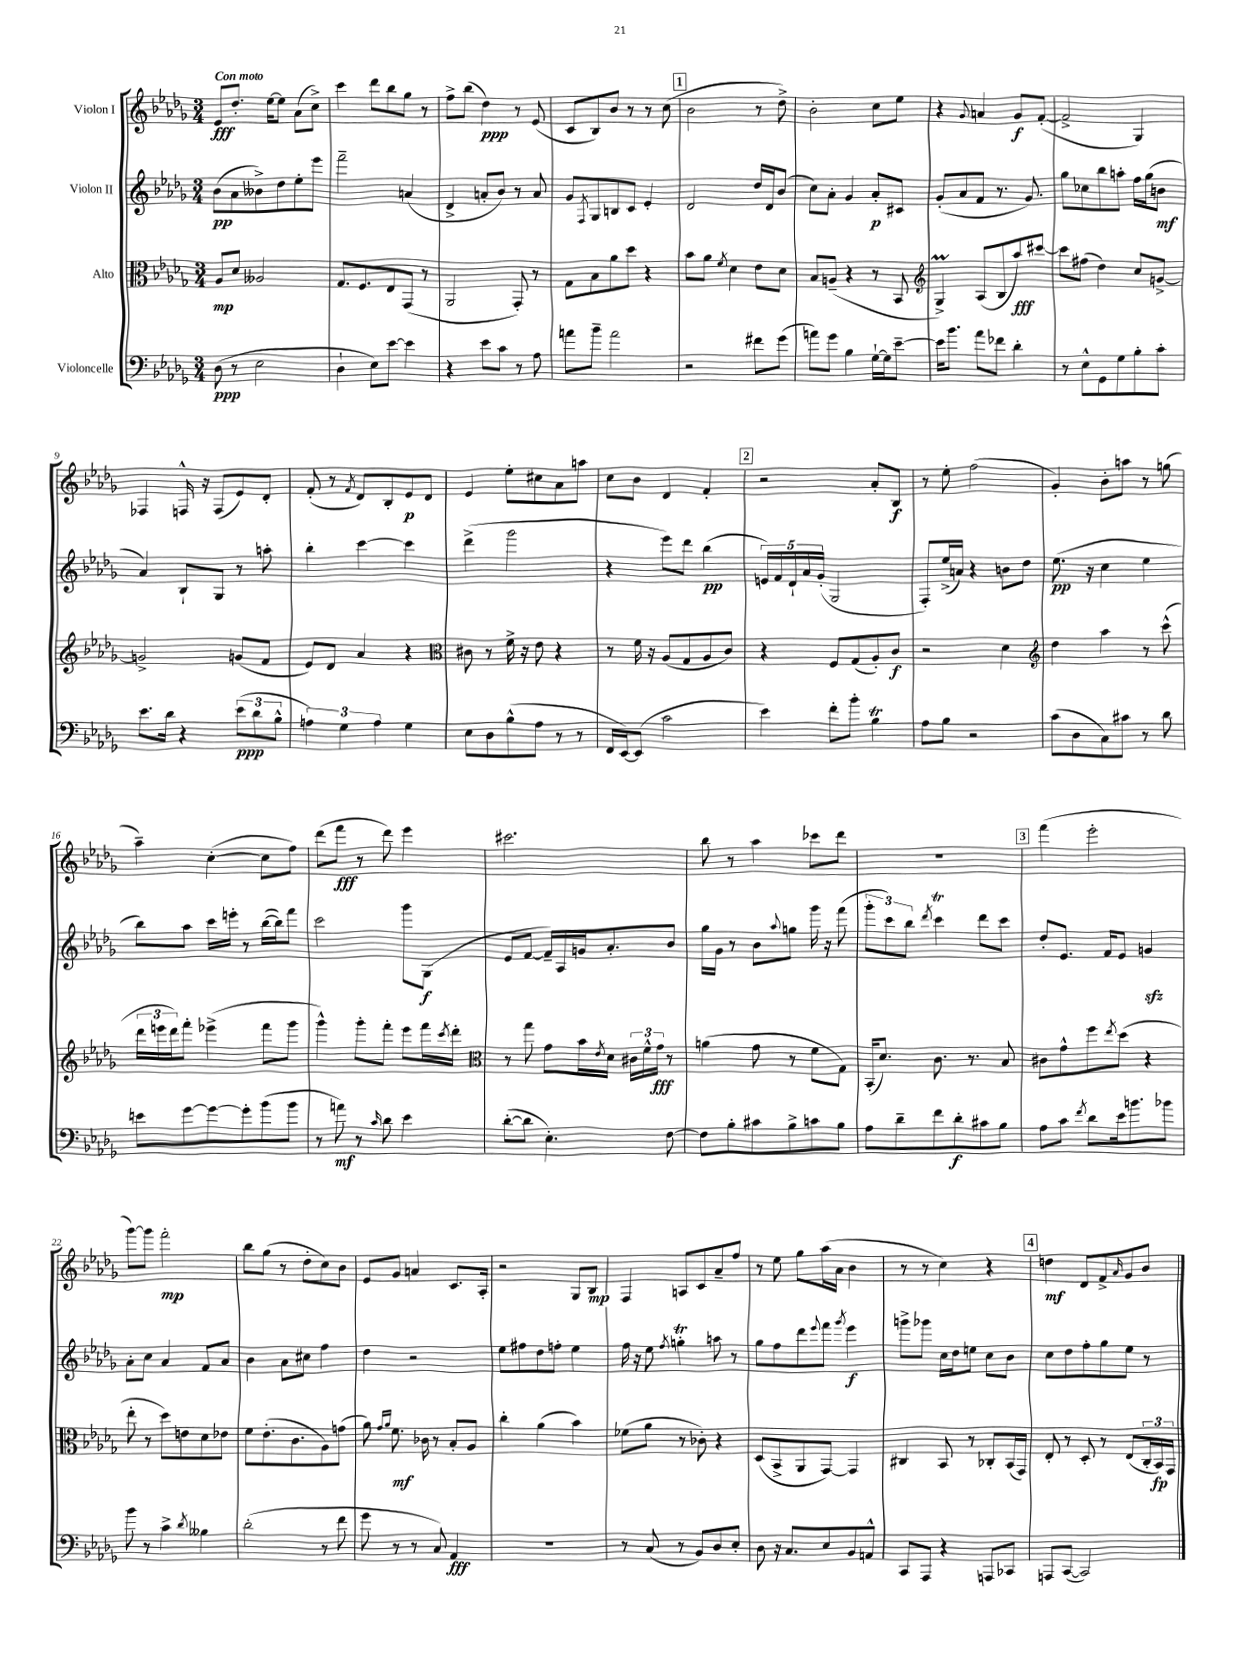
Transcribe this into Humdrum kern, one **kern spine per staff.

**kern	**kern	**kern	**kern
*staff4	*staff3	*staff2	*staff1
*clefF4	*clefC3	*clefG2	*clefG2
*k[b-e-a-d-g-]	*k[b-e-a-d-g-]	*k[b-e-a-d-g-]	*k[b-e-a-d-g-]
*M3/4	*M3/4	*M3/4	*M3/4
(8D-\	8A-/L	(8b-\L	8e-/L
8r	8d-/J	8a-\	8.dd-'/J
2E-\	2A--/	8b--^\)	.
.	.	.	[16ee-\LK
.	.	8dd-\	8ee-\]J
.	.	8ee-'\	(8a-\L
.	.	8eee-\J	8cc^\J)
=	=	=	=
4D-`\	8.G-/L	2fff~\	4ccc\
.	8.F/	.	.
8E-\L)	.	.	8ddd-\L
[8e-\J	8E-/	.	8bb-\
4e-\]	(8GG-/J	(4a/	8gg-\J
.	8r	.	8r
=	=	=	=
4r	2AA-/	4d-^/	8ff^\L
.	.	.	(8bb-\J
8e-\L	.	8a'/L	4dd-\)
8c\J	.	8b-/J)	.
8r	8GG-'/)	8r	8r
8A-\	8r	8a/	(8e-/
=	=	=	=
8a\L	8G-\L	8g-/L	8c/L
.	.	8qF/	.
8b-~\J	8B-\	8G-/	8B-/)
2a\	8a-\	8B/	8b-/J
.	8dd-\J	8c/J	8r
.	4r	4e-'/	8r
.	.	.	(8cc\
=	=	=	=
2r	8b-\L	2d-/	2b-\
.	8a-\J	.	.
.	8qf/	.	.
.	4d-\	.	.
8f#\L	8e-\L	16dd-/LL	8r
.	.	16d-/J	.
(8g-\J	8d-\J	(8b-/J	8dd-^\)
=	=	=	=
8a\L)	8B-/L	8cc\L)	2b-'\
8g-\J	(8A~/J	8a-'\J	.
4B-\	4r	4g-/	.
[16G-`\LL	8r	8a-'/L	8cc\L
16G-\]J	.	.	.
[8e-~\J	8BB-/	8c#/J	8ee-\J
=	=	=	=
*	*clefG2	*	*
16e-\]LK	4G-^/)	(8g-'/L	4r
8.b-\J	.	.	.
.	.	8a-/	.
.	.	.	8qqg-/
8a-\L	(8A-/L	8f/J	4a/
8f-\J	8B-/	8.r	.
4d-'\	8aa-/)	.	8g-/L
.	.	8.g-/)	.
.	[8ccc#/J	.	([8f'/J
=	=	=	=
8r	8ccc#\]L	8gg-\L	2f^/]
8E-^^\L	(8ff#\J	8cc-\	.
8GG-\	4dd-\)	8bb-\	.
8G-\	.	8aa'\J	.
8B-'\	8cc/L	16ff\LL	4G-/)
.	.	(16gg-\J	.
8c'\J	[8g^/J	8b\J	.
=	=	=	=
8.e-\L	2g^/]	4a-/)	4F-/
16d-\Jk	.	.	.
4r	.	8B-`/L	16F^^/
.	.	.	16r
.	.	8G-/J	(8F/L
(12e-\L	(8g/L	8r	8e-/)
12d-\	.	.	.
.	8f/J	8aa'\	8d-'/J
12B-^^\J	.	.	.
=	=	=	=
6A\)	8e-/L)	4bb-'\	(8f'/
.	8d-/J	.	8r
6G-\	.	.	.
.	.	.	8qf/
.	4a-/	[4ccc\	8d-/L)
6A\	.	.	.
.	.	.	8B-'/
4G-\	4r	4ccc\]	8e-/
.	.	.	8d-/J
=	=	=	=
*	*clefC3	*	*
8E-\L	8c#\	(4ddd-^\	4e-/
8D-\	8r	.	.
(8B-^^\	16f^\	2ggg-\	8ee-'\L
.	16r	.	.
8A-\J	8e-\	.	8cc#\
8r	4r	.	8a-\
8r	.	.	8aa\J
=	=	=	=
16FF/LL	8r	4r	8cc\L
[16EE-/J)	.	.	.
(8EE-/]J	16f\	.	8b-\J
.	16r	.	.
2c\	(8A-/L	8eee-\L)	4d-/
.	8G-/	8ddd-\J	.
.	8A-/	(4bb-\	4f'/
.	8c/J)	.	.
=	=	=	=
4e-\)	4r	20e/LL)	2r
.	.	20f/	.
.	.	20d-`/	.
.	.	20a-/	.
.	.	(20g-'/JJ	.
8f'\L	8F/L	2G-/	.
8b-'\J	(8G-/	.	.
4B-\	8A-'/)	.	8a-'/L
.	8c/J	.	8B-/J
=	=	=	=
8A-\L	2r	8F'/L)	8r
8B-\J	.	(16ee-^/L	8ee-'\
.	.	16a/JJ)	.
2r	.	4r	(2ff\
.	4d-\	8b\L	.
.	.	8dd-\J	.
=	=	=	=
*	*clefG2	*	*
(8c\L	4dd-\	(8.ee-\	4g-'/)
8D-\	.	.	.
.	.	16r	.
8C\)	4aa-\	4cc\	8b-'\L
8c#\J	.	.	8aa\J
8r	8r	4ee-\	8r
8d-\	(8ccc^^\	.	(8gg\
=	=	=	=
8e\L	24ddd-\LL	8bb-\L)	4aa-~\)
.	24eee\	.	.
.	24ddd-\J)	.	.
[8g-\	8fff'\J	8aa-\J	.
8g-\_	(4eee-^\	16ccc\LL	([4cc'\
.	.	16eee'\JJ	.
8g-'\]	.	8r	.
(8b-\	8fff\L	([16bb-\LL	8cc\]L
.	.	16bb-\]J)	.
8b-\J	8ggg-\J	8fff\J	8ff\J)
=	=	=	=
8r	4ggg-^^\)	2ccc\	(8ddd-\L
8a\)	.	.	8fff\J
8r	8ggg-'\L	.	8r
16qqc/	.	.	.
8d-\	8fff'\J	.	8ddd-\)
4e-\	8eee-\L	8ggg-\L	4eee-\
.	16fff\L	(8G-\J	.
.	8qccc/	.	.
.	16ddd-'\JJ	.	.
=	=	=	=
*	*clefC3	*	*
([8d-'\L	8r	8e-/L	2.ccc#\
8d-\]J	8gg-\	[8f/J	.
4.E-'\)	8g-\L	16f~/]LL)	.
.	.	16A-/	.
.	16b-\L	16g/J	.
.	8qe-/	.	.
.	16d-\JJ	8.a-'/	.
.	24c#\LL	.	.
.	24f^^\	.	.
.	24g-\JJ	.	.
[8F\	8r	8b-/J	.
=	=	=	=
8F\]L	(4a\	16gg-\LL	8bb-\
.	.	16g-\JJ	.
8B-'\	.	8r	8r
8c#\	8g-\	8b-\L	4aa-\
.	.	8qqaa-/	.
8B-^\	8r	8gg\J	.
8c\	8f\L	16ggg-\	8ccc-\L
.	.	16r	.
8B-\J	8G-\J)	(8fff\	8ddd-\J
=	=	=	=
8A-\L	(16BB-'/LK	12ggg-'\L	2.r
.	8.d-/J)	.	.
.	.	12ccc\)	.
8d-~\	.	.	.
.	.	12bb-\J	.
.	.	8qddd-/	.
8f\	8.c\	4ccc\	.
8d-'\	.	.	.
.	8.r	.	.
8c#\	.	8ddd-\L	.
8B-\J	8B-/	8ccc\J	.
=	=	=	=
8A-\L	8c#\L	8dd-'/L	(4fff\
8c\J	8g-^^\	8.e-/J	.
8qf/	.	.	.
8d-\L	8ff\	.	2eee-'\
.	.	16f/LK	.
.	8qee-/	.	.
16e-\k	(8dd-\J	8e-/J	.
8.b\	.	.	.
.	4r	4g/	.
8b-\J	.	.	.
=	=	=	=
8b-\	8ee-'\	8a-'\L	[8ggg-\L)
8r	8r	8cc\J	8ggg-\]J
4c^\	8dd-\L)	4a-/	2fff'\
.	8e\	.	.
8qd-/	.	.	.
4B--\	8d-\	8f/L	.
.	8e-\J	8a-/J	.
=	=	=	=
(2d-'\	8f\L	4b-\	8bb-\L
.	(8.e-'\	.	(8gg-\J
.	.	8a-\L	8r
.	8.c\	.	.
.	.	8cc#\J	8dd-'\L
8r	8A-\)	4ff\	8cc\)
8f\	(8g\J	.	8b-\J
=	=	=	=
8g-\	8a-\)	4dd-\	8e-/L
.	16qqg-/LL	.	.
.	16qqa-/JJ	.	.
8r	8.f\	.	8g-/J
8r	.	2r	4a/
.	16c-\	.	.
8C/)	8r	.	.
4AA-/	8B-'/L	.	8.c/L
.	8A-/J	.	.
.	.	.	16A-'/Jk
=	=	=	=
2.r	4cc'\	8ee-\L	2r
.	.	8ff#\	.
.	(4a-\	8dd-\	.
.	.	8ff'\J	.
.	4b-\)	4ee-\	8G-/L
.	.	.	8B-/J
=	=	=	=
8r	(8f-\L	16ff\	4F/
.	.	16r	.
(8C/	8a-\J	8ee-\	.
.	.	8qff/	.
8r	8r	4gg'\	8A/L
8BB-/L)	8c-'\)	.	8c/
8D-/	4r	8aa\	8a-~/
8E-'/J	.	8r	8ff/J
=	=	=	=
8D-\	(8D-/L	8gg-\L	8r
16r	8BB-^/	8ff\	8ee-\
8.C/L	.	.	.
.	8AA-/	8ddd-\	8gg-\L
.	.	8qqeee-/	.
8E-/	[8GG-/J)	8fff\J	(16aa-\L
.	.	.	16a-\JJ
.	.	8qggg-/	.
8BB-/	4GG-/]	4eee-\	4b-\
8AA^^/J	.	.	.
=	=	=	=
8CC/L	4C#/	8ggg^\L	8r
8AAA-/J	.	8ggg-\J	8r
4r	8BB-/	16cc\LL	4cc\)
.	.	16dd-\J	.
.	8r	8ee\J	.
8AAA/L	8C-'/L	8cc\L	4r
8CC-/J	(16BB-/L	8b-\J	.
.	16GG-/JJ)	.	.
=	=	=	=
8AAA/L	8E-'/	8cc\L	4dd\
([8CC/J	8r	8dd-\	.
2CC/])	8D-'/	8ff'\	8d-/L
.	8r	8gg-\	8f^/
.	.	.	16qqa-/
.	(8E-/L	8ee-\J	8g-/
.	24C'/L	8r	8b-/J
.	24BB-/)	.	.
.	24GG-/JJ	.	.
==	==	==	==
*-	*-	*-	*-
